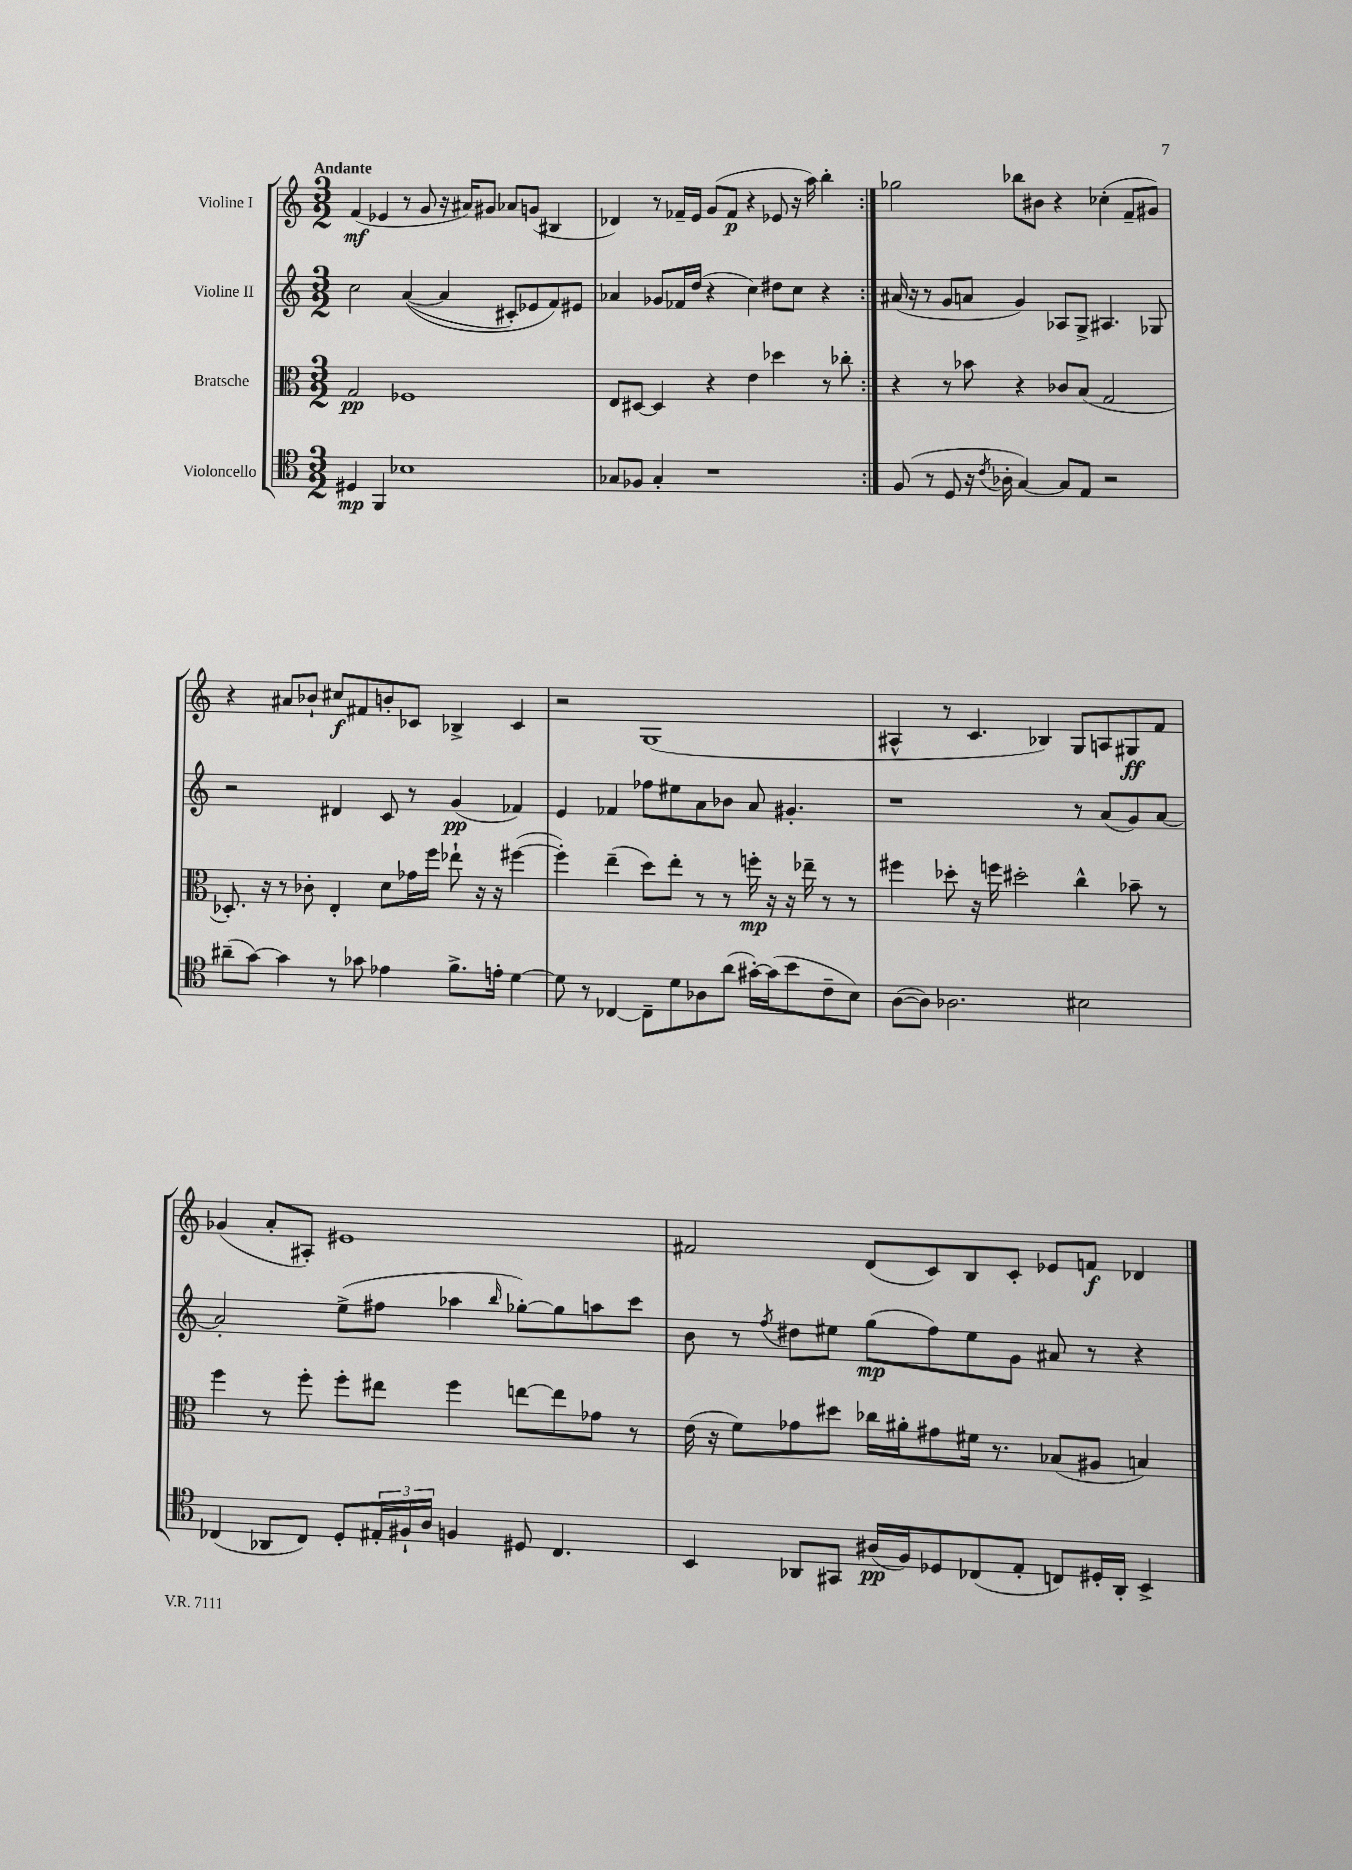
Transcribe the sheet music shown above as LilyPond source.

<<
\new StaffGroup <<
\new Staff = "s0" \with { instrumentName = "Violine I" } {
    \clef treble \key c \major \numericTimeSignature \time 3/2 \tempo "Andante"
    \repeat volta 2 { f'4\mf( ees'4 r8 g'8 r16 ais'16) gis'8 aes'8 g'8( bis4 |
    des'4) r8 fes'16-- e'16 g'8( fes'8\p r4 ees'8 r16 a''16) b''4-. | }
    ges''2 bes''8 bis'8 r4 ces''4-.( f'8-- gis'8) |
    r4 ais'8 bes'8-! cis''8\f fis'8 b'8-. ces'8 bes4-> ces'4 |
    r2 g1( |
    ais4-^ r8 c'4. bes4) g8 a8 gis8\ff f'8 |
    ges'4( a'8-. ais8-.) eis'1 |
    fis'2 d'8( c'8) b8 c'8-. ees'8 f'8\f des'4 \bar "|." |
}
\new Staff = "s1" \with { instrumentName = "Violine II" } {
    \clef treble \key c \major \numericTimeSignature \time 3/2
    \repeat volta 2 { c''2 a'4~(\( a'4 cis'8-.) ees'8 f'8\) eis'8 |
    aes'4 ges'8 fes'16 d''16( r4 c''4) dis''8 c''8 r4 | }
    ais'16( r16 r8 g'8 a'8 g'4) aes8 g8-> ais4. ges8 |
    r2 dis'4 c'8 r8 g'4\pp( fes'4) |
    e'4 fes'4 fes''8 eis''8 a'8 bes'8 a'8 gis'4.-. |
    r1 r8 a'8( g'8) a'8~ |
    a'2-. e''8->( fis''8 aes''4 \grace { b''16 } ges''8~-.) ges''8 a''8 c'''8 |
    b'8 r8 \acciaccatura { f''8 } dis''8 eis''8 g''8\mp( f''8) eis''8 g'8 ais'8 r8 r4 \bar "|." |
}
\new Staff = "s2" \with { instrumentName = "Bratsche" } {
    \clef alto \key c \major \numericTimeSignature \time 3/2
    \repeat volta 2 { g2\pp fes1 |
    e8 dis8~ dis4 r4 e'4 des''4 r8 ces''8-. | }
    r4 r8 bes'8 r4 ces'8 b8( g2 |
    des8.-.) r16 r8 ces'8-. e4-. d'8 ges'16 f''16 ees''8-! r16 r16 fis''4~( |
    fis''4-.) e''4--( d''8) e''8-. r8 r8 f''16-.\mp r16 r16 ees''16-- r8 r8 |
    fis''4 des''8-. r16 f''16 dis''2-. c''4-^ bes'8-- r8 |
    f''4 r8 f''8-. f''8-. eis''8 f''4 e''8~ e''8 ges'8 r8 |
    e'16( r16 f'8) ges'8 dis''8 ces''16 ais'16-. gis'8 fis'16 r8. bes8( ais8 b4) \bar "|." |
}
\new Staff = "s3" \with { instrumentName = "Violoncello" } {
    \clef tenor \key c \major \numericTimeSignature \time 3/2
    \repeat volta 2 { dis4\mp f,4 bes1 |
    ges8 fes8 ges4-. r1 | }
    f8( r8 d8 r16 \acciaccatura { c'8 } aes16-. g4~) g8 e8 r2 |
    ais'8--( g'8~) g'4 r8 ges'8 ees'4 f'8.-> e'16-. d'4~ |
    d'8 r8 ces4~ ces8-- d'8 aes8 a'8( gis'16~-.) gis'16( b'8 c'8-- b8) |
    a8~( a8) aes2. bis2 |
    ces4( aes,8 ces8) d8-. \tuplet 3/2 { eis16-. fis16-! a16 } f4 dis8 ces4. |
    b,4 aes,8 gis,8 ais16\pp( f16) des8 ces8( e8-. c8) dis16-. aes,16-. b,4-> \bar "|." |
}
>>
>>
\layout { \context { \Score \remove "Bar_number_engraver" } }
